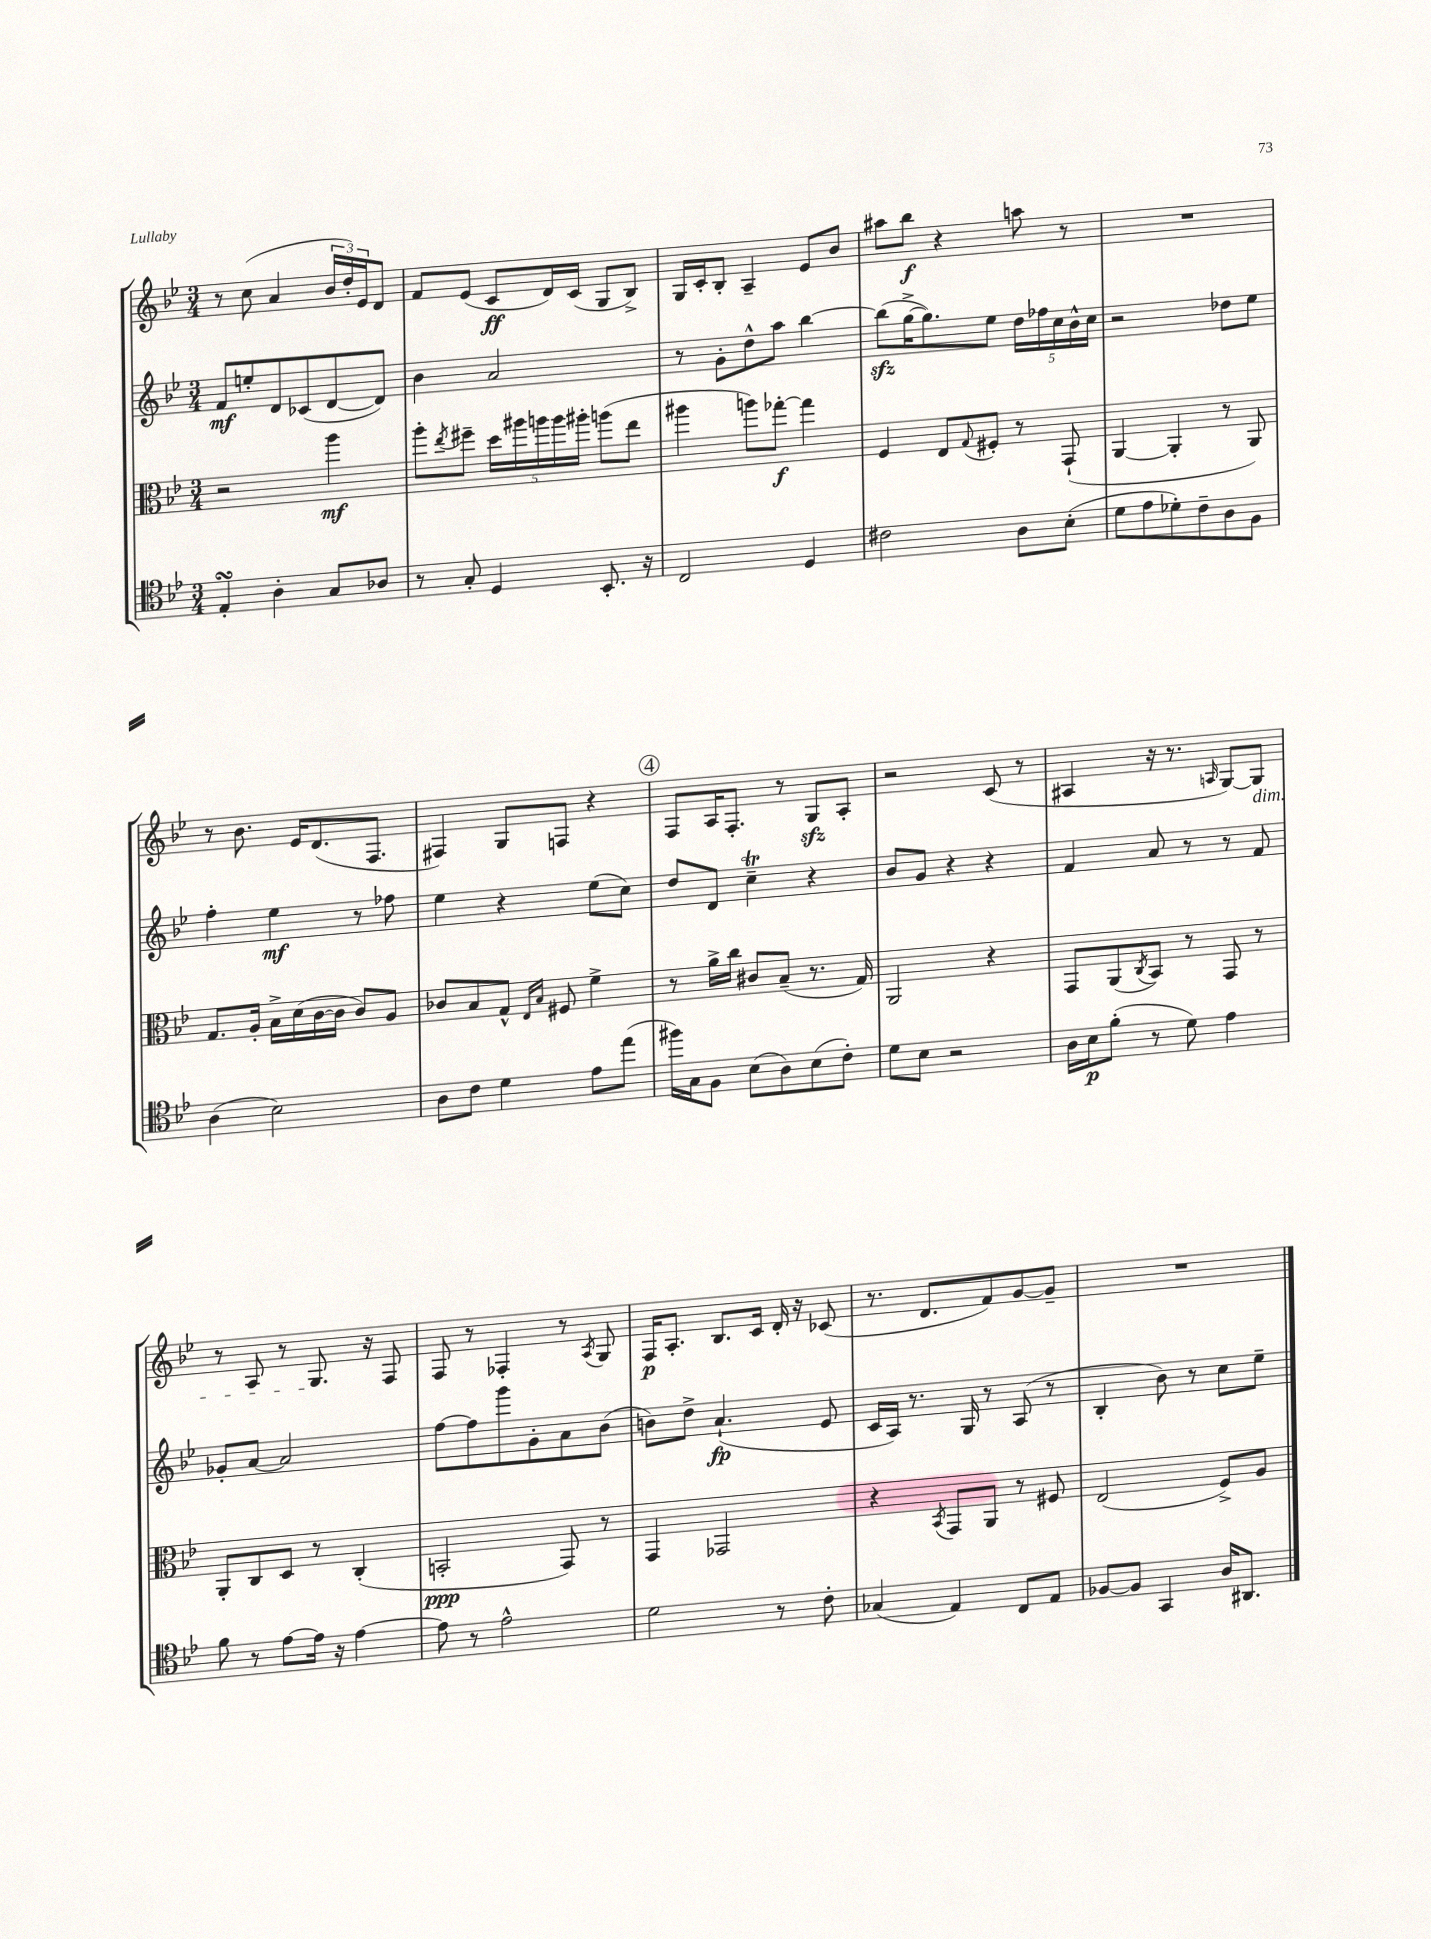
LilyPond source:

<<
\new StaffGroup <<
\new Staff = "s0" {
    \clef treble \key bes \major \numericTimeSignature \time 3/4
    r8 c''8( a'4 \tuplet 3/2 { bes'16 d''16-.) ees'16 } d'8 |
    f'8 ees'8( c'8\ff d'16) c'16( g8 bes8->) |
    g16 c'16-. bes8-. a4-- ees'8 bes'8 |
    ais''8 bes''8\f r4 a''8 r8 |
    R2. |
    r8 bes'8. ees'16 d'8.( f8. |
    fis4) g8 f8 r4 |
    \mark \markup { \circle "4" } f8 a16 f8.-. r8 g8\sfz a8-. |
    r2 c'8( r8 |
    ais4 r16 r8. \grace { a16 } g8~) g8\dim |
    r8 a8 r8 g8.\! r16 f8 |
    f8 r8 fes4-. r8 \acciaccatura { a8 } g8 |
    f16\p a8.-. bes8. c'16 d'16-. r16 ces'8( |
    r8. d'8. f'8) g'8~ g'8-- |
    R2. \bar "|." |
}
\new Staff = "s1" {
    \clef treble \key bes \major \numericTimeSignature \time 3/4
    f'8\mf e''8-. d'8 ces'8( d'8~ d'8) |
    bes'4 a'2 |
    r8 g'8-. d''8-^ a''8 bes''4~ |
    bes''8\sfz( g''16~-> g''8.) ees''8 \tuplet 5/4 { d''16 fes''16 c''16 bes'16-^ c''16 } |
    r2 des''8 ees''8 |
    f''4-. ees''4\mf r8 fes''8 |
    ees''4 r4 ees''8( c''8) |
    \mark \markup { \circle "4" } d''8 d'8 c''4--\trill r4 |
    bes'8 g'8 r4 r4 |
    f'4 a'8 r8 r8 f'8 |
    ges'8-. a'8~ a'2 |
    f''8~ f''8 g'''8 g'8-. a'8 bes'8( |
    b'8) d''8-> a'4.-!\fp( ees'8 |
    c'16 a16) r8. g16 r8 a8( r8 |
    bes4-. bes'8) r8 c''8 ees''8-- \bar "|." |
}
\new Staff = "s2" {
    \clef alto \key bes \major \numericTimeSignature \time 3/4
    r2 a''4\mf |
    a''8-. \acciaccatura { ees''8 } fis''8-- \tuplet 5/4 { d''16 ais''16 a''16 a''16 ais''16-. } a''8( ees''8 |
    ais''4 a''8) ges''8~-.\f ges''4 |
    f4 ees8 \appoggiatura { g8 } fis8-. r8 g,8-!( |
    a,4~ a,4-. r8 a,8) |
    g8. a16-. bes16-> d'16( c'16~ c'16 c'8) a8 |
    ces'8 bes8 g8-^ \grace { ees16 bes16 } fis8 f'4-> |
    \mark \markup { \circle "4" } r8 a'16-> c''16 cis'8 bes8--( r8. g16) |
    a,2 r4 |
    g,8 a,8( \acciaccatura { c8 } bes,8) r8 g,8 r8 |
    a,8-. c8 d8 r8 c4-.( |
    b,2-.\ppp g,8) r8 |
    g,4 ges,2 |
    r4 \acciaccatura { bes,8 } g,8 a,8 r8 fis8 |
    ees2( f8->) a8 \bar "|." |
}
\new Staff = "s3" {
    \clef tenor \key bes \major \numericTimeSignature \time 3/4
    ees4-.\turn a4-. g8 aes8 |
    r8 g8-. d4 bes,8.-. r16 |
    c2 d4 |
    cis'2 a8 bes8-.( |
    d'8 ees'8 des'8-.) c'8-- a8 f8 |
    a4( bes2) |
    a8 c'8 d'4 ees'8 ees''8( |
    \mark \markup { \circle "4" } fis''16) g16 f8 bes8( a8) bes8( c'8-.) |
    d'8 bes8 r2 |
    a16 bes16\p f'8-.( r8 d'8) ees'4 |
    f'8 r8 ees'8~ ees'16 r16 ees'4~ |
    ees'8 r8 ees'2-^ |
    d'2 r8 c'8-. |
    ges4( ees4) c8 ees8 |
    fes8~ fes8 g,4 a16 ais,8. \bar "|." |
}
>>
>>
\layout { \context { \Score \remove "Bar_number_engraver" } }
